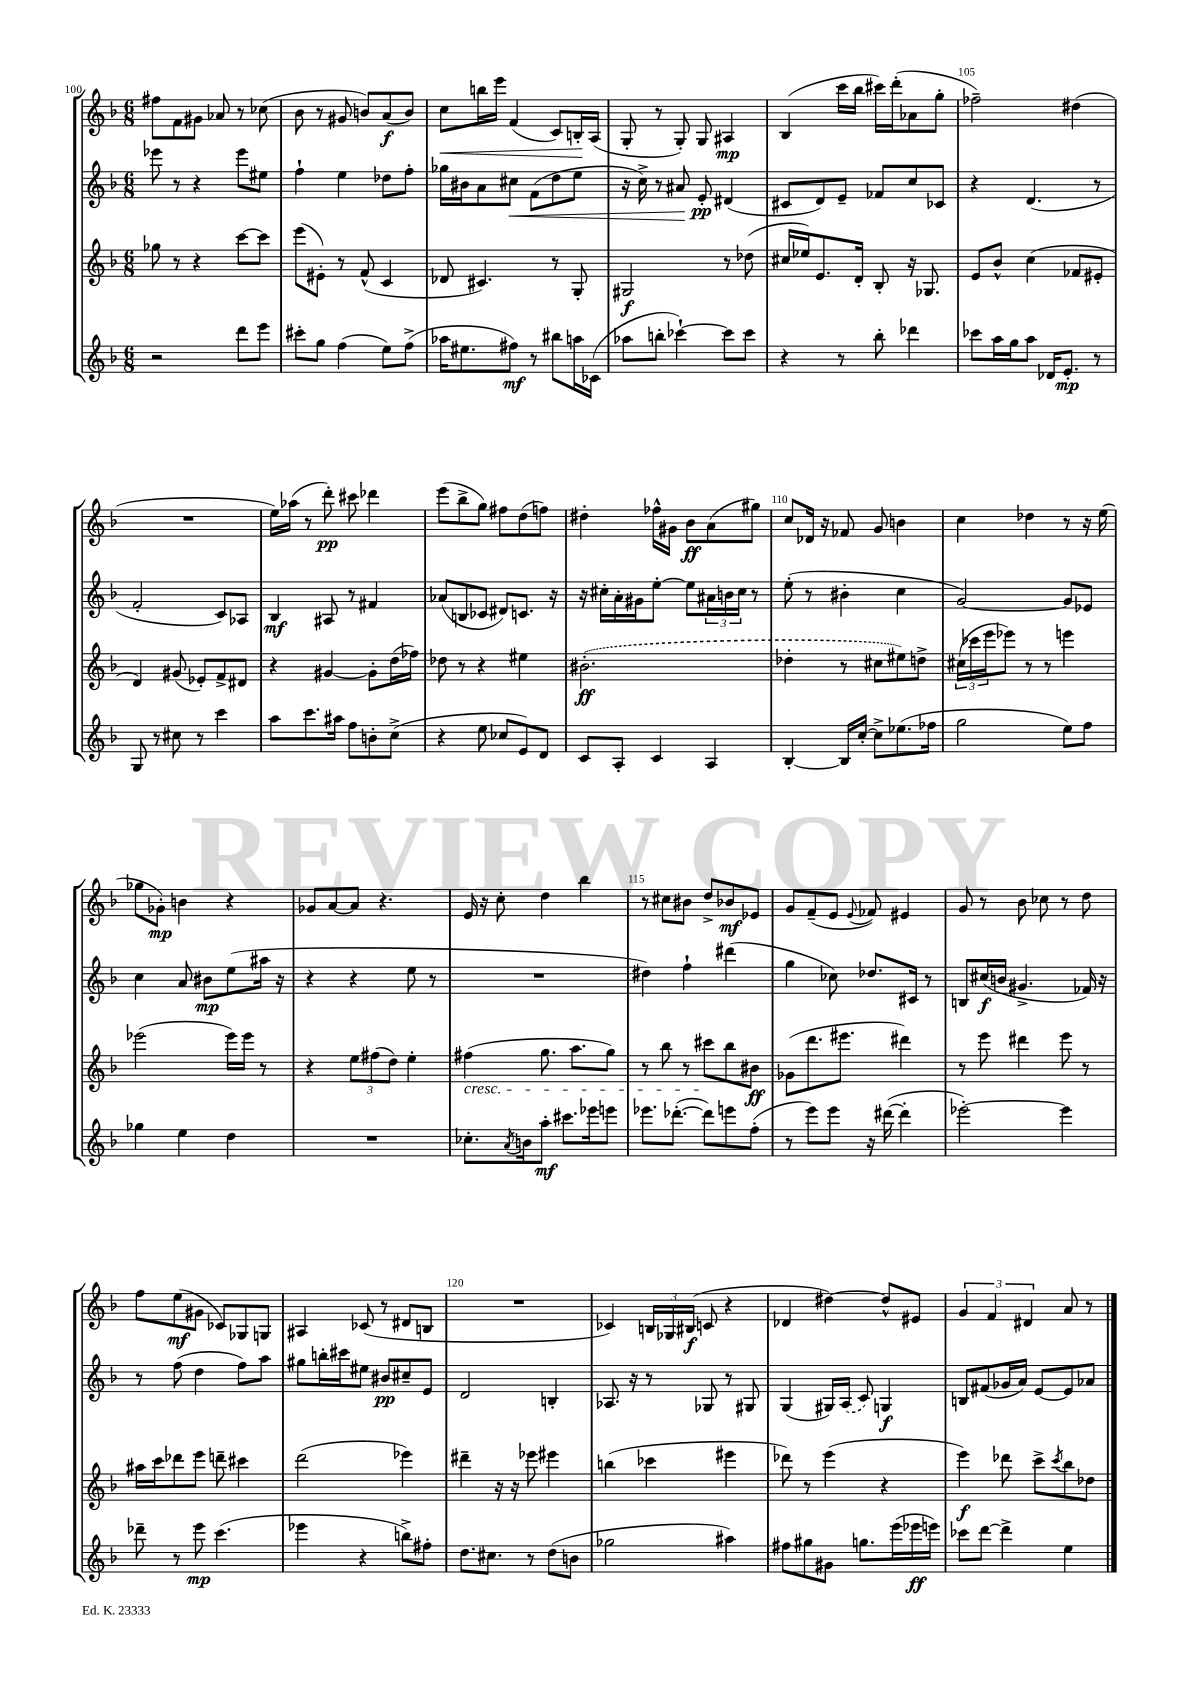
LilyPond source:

<<
\new StaffGroup <<
\new Staff = "s0" {
    \clef treble \key f \major \numericTimeSignature \time 6/8
    fis''8 f'8 gis'8 aes'8 r8 ces''8( |
    bes'8 r8 gis'8 b'8) a'8\f( b'8) |
    c''8\< b''16 e'''16 f'4( c'8) b16-.\! a16( |
    g8-. r8 g8-.) g8 ais4\mp |
    bes4( c'''16 bes''16 cis'''16) d'''16-.( aes'8 g''8-. |
    fes''2--) dis''4( |
    R2. |
    e''16) aes''16( r8 d'''8-.\pp) cis'''8 des'''4 |
    e'''8( bes''8-> g''8) fis''8 d''8( f''8) |
    dis''4-. fes''16-^ gis'16 bes'8\ff a'8( gis''8) |
    c''8 des'16 r16 fes'8 g'8 b'4 |
    c''4 des''4 r8 r16 e''16( |
    ges''8 ges'8-.\mp) b'4 r4 |
    ges'8 a'8~ a'8 r4. |
    e'16 r16 c''8-. d''4 bes''4 |
    r8 cis''8 bis'8 d''8-> bes'8\mf ees'8 |
    g'8 f'8--( e'8 \appoggiatura { e'8 } fes'8) eis'4 |
    g'8 r8 bes'8 ces''8 r8 d''8 |
    f''8 e''8\mf( gis'8 ces'8) ges8 g8 |
    ais4 ces'8( r8 dis'8 b8 |
    R2. |
    ces'4) \tuplet 3/2 { b16 ges16 bis16\f( } c'8 r4 |
    des'4 dis''4~) dis''8-^ eis'8 |
    \tuplet 3/2 { g'4 f'4 dis'4 } a'8 r8 \bar "|." |
}
\new Staff = "s1" {
    \clef treble \key f \major \numericTimeSignature \time 6/8
    ees'''8 r8 r4 ees'''8 eis''8 |
    f''4-! e''4 des''8 f''8-. |
    ges''16 bis'16 a'8 cis''8\< f'8( d''8 e''8 |
    r16 c''16->) r8 ais'8\! e'8-.\pp dis'4( |
    cis'8 d'8) e'8-- fes'8 c''8 ces'8 |
    r4 d'4.( r8 |
    f'2-. c'8) aes8 |
    bes4\mf ais8 r8 fis'4 |
    aes'8( b8 ces'8 dis'8) c'8. r16 |
    r16 cis''16-. a'16-. gis'16 e''8~-. e''8 \tuplet 3/2 { ais'16 b'16 cis''16 } r8 |
    e''8-.( r8 bis'4-. c''4 |
    g'2~) g'8 ees'8 |
    c''4 a'8 bis'8\mp e''8( ais''16 r16 |
    r4 r4 e''8 r8 |
    R2. |
    dis''4) f''4-! dis'''4( |
    g''4 ces''8) des''8. cis'16 r8 |
    b8 cis''16\f( b'16 gis'4.-> fes'16) r16 |
    r8 f''8( d''4 f''8) a''8 |
    gis''8 b''16-. cis'''16 eis''8 bis'8\pp cis''8-- e'8 |
    d'2 b4-. |
    aes8. r16 r8 ges8 r8 gis8 |
    g4( gis16) \once \slurDashed a16( c'8) g4\f |
    b8 fis'8( ges'16 a'16) e'8~ e'8 aes'8 \bar "|." |
}
\new Staff = "s2" {
    \clef treble \key f \major \numericTimeSignature \time 6/8
    ges''8 r8 r4 c'''8~ c'''8 |
    e'''8( eis'8-.) r8 f'8-^( c'4 |
    des'8 cis'4.) r8 g8-. |
    gis2\f r8 des''8( |
    cis''16 ees''16) e'8. d'16-. bes8-. r16 ges8. |
    e'8 bes'8-^ c''4( fes'8 eis'8-. |
    d'4) gis'8( ees'8-.) f'8-> dis'8 |
    r4 gis'4~ gis'8-. d''16( fes''16) |
    des''8 r8 r4 eis''4 |
    \once \slurDashed bis'2.-.\ff( |
    des''4-. r8 cis''8 eis''8) d''8-> |
    \tuplet 3/2 { cis''16( ces'''16 e'''16 } ees'''8) r8 r8 e'''4 |
    ees'''2( ees'''16) ees'''16 r8 |
    r4 \tuplet 3/2 { e''8 fis''8( d''8) } e''4-. |
    fis''4\cresc( g''8. a''8. g''8) |
    r8 bes''8 r8 cis'''8\! bes''8 bis'8\ff |
    ges'8( d'''8. eis'''8. dis'''4) |
    r8 e'''8 dis'''4 e'''8 r8 |
    ais''16 c'''16 des'''8 e'''8 d'''8-- cis'''4 |
    d'''2( ees'''4) |
    dis'''4-- r16 r16 ees'''8 eis'''4 |
    b''4( ces'''4 eis'''4 |
    des'''8) r8 e'''4( r4 |
    e'''4\f) des'''8 c'''8-> \acciaccatura { c'''8 } bes''8 des''8 \bar "|." |
}
\new Staff = "s3" {
    \clef treble \key f \major \numericTimeSignature \time 6/8
    r2 d'''8 e'''8 |
    cis'''8-. g''8 f''4( e''8) f''8->( |
    aes''16 eis''8. fis''8\mf) r8 bis''8 a''16 ces'16( |
    aes''8 b''8-. ces'''4~-!) ces'''8 ces'''8 |
    r4 r8 bes''8-. des'''4 |
    ces'''8 a''16 g''16 a''8 des'16 e'8.-.\mp r8 |
    g8 r8 cis''8 r8 c'''4 |
    a''8 c'''8. ais''16 f''8 b'8-. c''8->( |
    r4 e''8 ces''8 e'8) d'8 |
    c'8 a8-. c'4 a4 |
    bes4~-. bes16 c''16~-. c''8-> ees''8.( fes''16 |
    g''2 e''8) f''8 |
    ges''4 e''4 d''4 |
    R2. |
    ces''8.-. \acciaccatura { a'8 } b'16 a''8-.\mf cis'''8. ees'''16 e'''8 |
    ees'''8. des'''8.~-.( des'''8) e'''8 f''8-.( |
    r8 e'''8) e'''8 r16 dis'''16~( dis'''4-. |
    ees'''2~-.) ees'''4 |
    des'''8-- r8 e'''8\mp c'''4.( |
    ees'''4 r4 b''8->) fis''8-. |
    d''8. cis''8. r8 d''8( b'8 |
    ges''2 ais''4) |
    fis''8 gis''8 gis'8 g''8. e'''16( ees'''16\ff e'''16) |
    ces'''8 d'''8~ d'''4-> e''4 \bar "|." |
}
>>
>>
\layout { \context { \Score currentBarNumber = #100 \override BarNumber.break-visibility = ##(#f #t #t) barNumberVisibility = #(every-nth-bar-number-visible 5) } }
